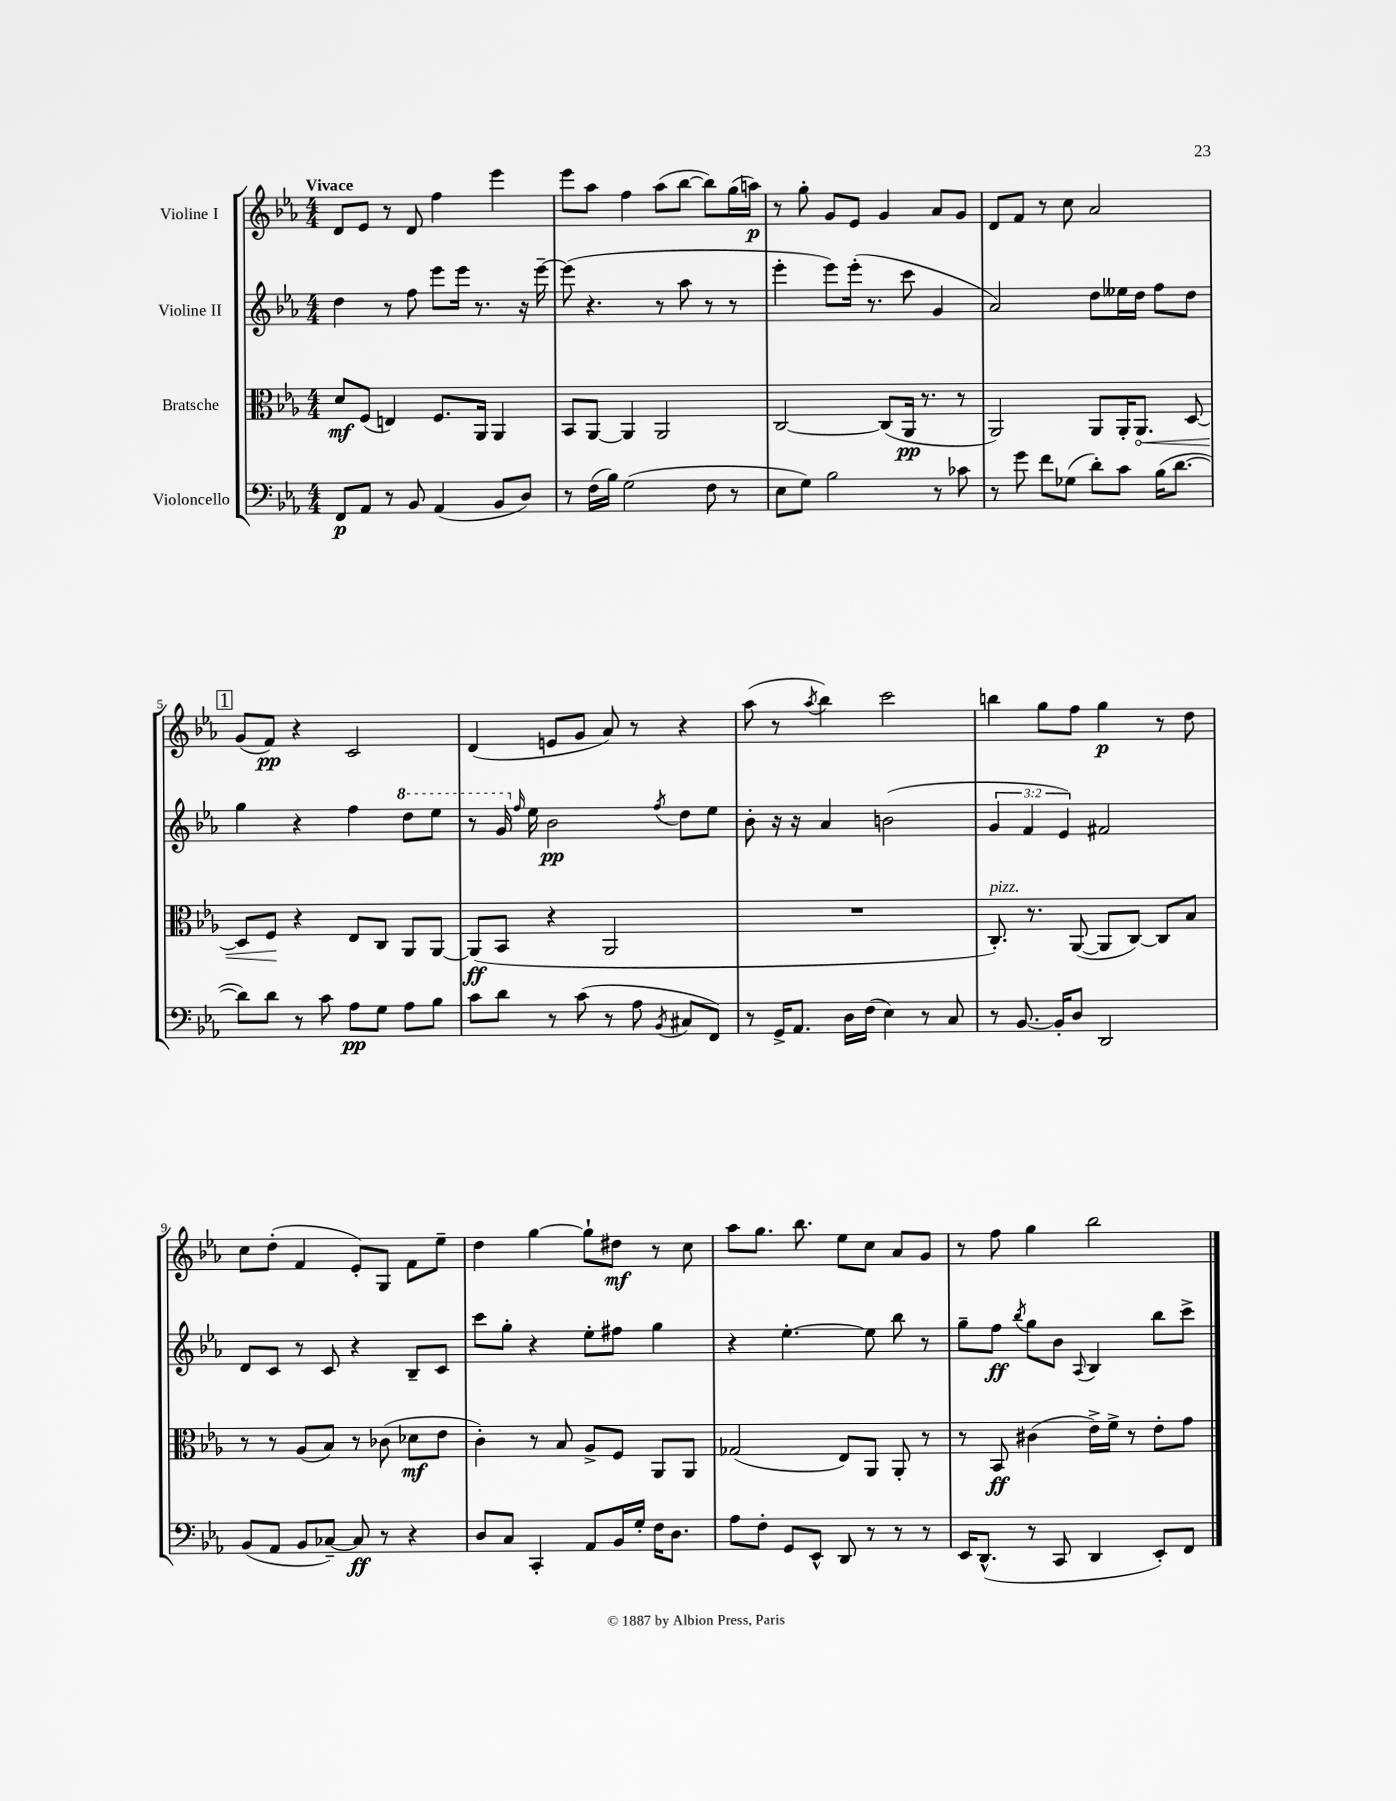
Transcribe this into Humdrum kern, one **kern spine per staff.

**kern	**kern	**kern	**kern
*staff4	*staff3	*staff2	*staff1
*clefF4	*clefC3	*clefG2	*clefG2
*k[b-e-a-]	*k[b-e-a-]	*k[b-e-a-]	*k[b-e-a-]
*M4/4	*M4/4	*M4/4	*M4/4
8FF	8d	4dd	8d
8AA-	(8F	.	8e-
8r	4E)	8r	8r
8BB-	.	8ff	8d
(4AA-	8.F	8eee-	4ff
.	.	16eee-	.
.	16AA-	8.r	.
8BB-	4AA-	.	4eee-
8D)	.	16r	.
.	.	[16eee-~	.
=	=	=	=
8r	8BB-	(8eee-]	8eee-
(16F	[8AA-	4.r	8aa-
16B-)	.	.	.
(2G	4AA-]	.	4ff
.	2AA-	8r	(8aa-
.	.	8aa-	[8bb-
8F	.	8r	8bb-])
8r	.	8r	(16gg
.	.	.	16aa)
=	=	=	=
8E-	[2C	4eee-'	8r
8G)	.	.	8gg'
2B-	.	8eee-)	8g
.	.	(16eee-'	8e-
.	.	8.r	.
.	(8C]	.	4g
.	16AA-	8ccc	.
.	8.r	.	.
8r	.	4g	8a-
8c-	8r	.	8g
=	=	=	=
8r	2AA-)	2a-)	8d
8g	.	.	8f
8f	.	.	8r
(8G-	.	.	8cc
8d')	8AA-	8dd	2a-
8c	16AA-'	16ee--	.
.	8.AA-	16dd	.
(16B-	.	8ff	.
[8.d	.	.	.
.	[8D	8dd	.
=	=	=	=
8d])	8D]	4gg	(8g
8d	8F	.	8f)
8r	4r	4r	4r
8c	.	.	.
8A-	8E-	4ff	2c
8G	8C	.	.
8A-	8AA-	8ddd	.
8B-	[8AA-	8eee-	.
=	=	=	=
8c	(8AA-]	8r	(4d
8d	8BB-	16gg	.
.	.	16qqff	.
.	.	16ee-	.
8r	4r	2b-	8e
(8c	.	.	8g
8r	2AA-	.	8a-)
8A-	.	.	8r
8qBB-	.	8qff	.
8C#	.	8dd	4r
8FF)	.	8ee-	.
=	=	=	=
8r	1r	8b-'	(8aa-
16GG^	.	16r	8r
8.AA-	.	16r	.
.	.	.	8qaa-
.	.	4a-	4bb-)
16D	.	.	.
(16F	.	.	.
4E-)	.	(2b	2ccc
8r	.	.	.
8C	.	.	.
=	=	=	=
8r	8.C')	6g	4bb
[8.BB-	.	.	.
.	.	6f	.
.	8.r	.	.
.	.	.	8gg
16BB-']	.	.	.
.	.	6e-)	.
8D	([8AA-	.	8ff
2DD	8AA-]	2f#	4gg
.	[8C)	.	.
.	8C]	.	8r
.	8B-	.	8dd
=	=	=	=
(8BB-	8r	8d	8cc
8AA-	8r	8c	(8dd'
8BB-	(8A-	8r	4f
[8C-~)	8B-)	8c	.
8C-]	8r	4r	8e-')
8r	(8c-	.	8G
4r	8d-	8B-~	8f
.	8e-	8c	8ee-~
=	=	=	=
8D	4c')	8ccc	4dd
8C	.	8gg'	.
4CC'	8r	4r	[4gg
.	8B-	.	.
8AA-	8A-^	8ee-'	8gg`]
16BB-	8F	8ff#	8dd#
16G'	.	.	.
16F	8AA-	4gg	8r
8.D	.	.	.
.	8AA-	.	8cc
=	=	=	=
8A-	(2G-	4r	8aa-
8F'	.	.	8.gg
8GG	.	[4.ee-'	.
.	.	.	8.bb-
8EE-^^	.	.	.
8DD	8E-)	.	8ee-
8r	8AA-	8ee-]	8cc
8r	8AA-'	8bb-	8a-
8r	8r	8r	8g
=	=	=	=
16EE-	8r	8gg~	8r
(8.DD^^	.	.	.
.	8BB-	8ff	8ff
.	.	8qbb-	.
8r	(4c#	8gg	4gg
8CC	.	8b-	.
.	.	8qqA-	.
4DD	16e-^)	4B-	2bb-
.	16f^	.	.
.	8r	.	.
8EE-')	8e-'	8bb-	.
8FF	8g	8ccc^	.
==	==	==	==
*-	*-	*-	*-
